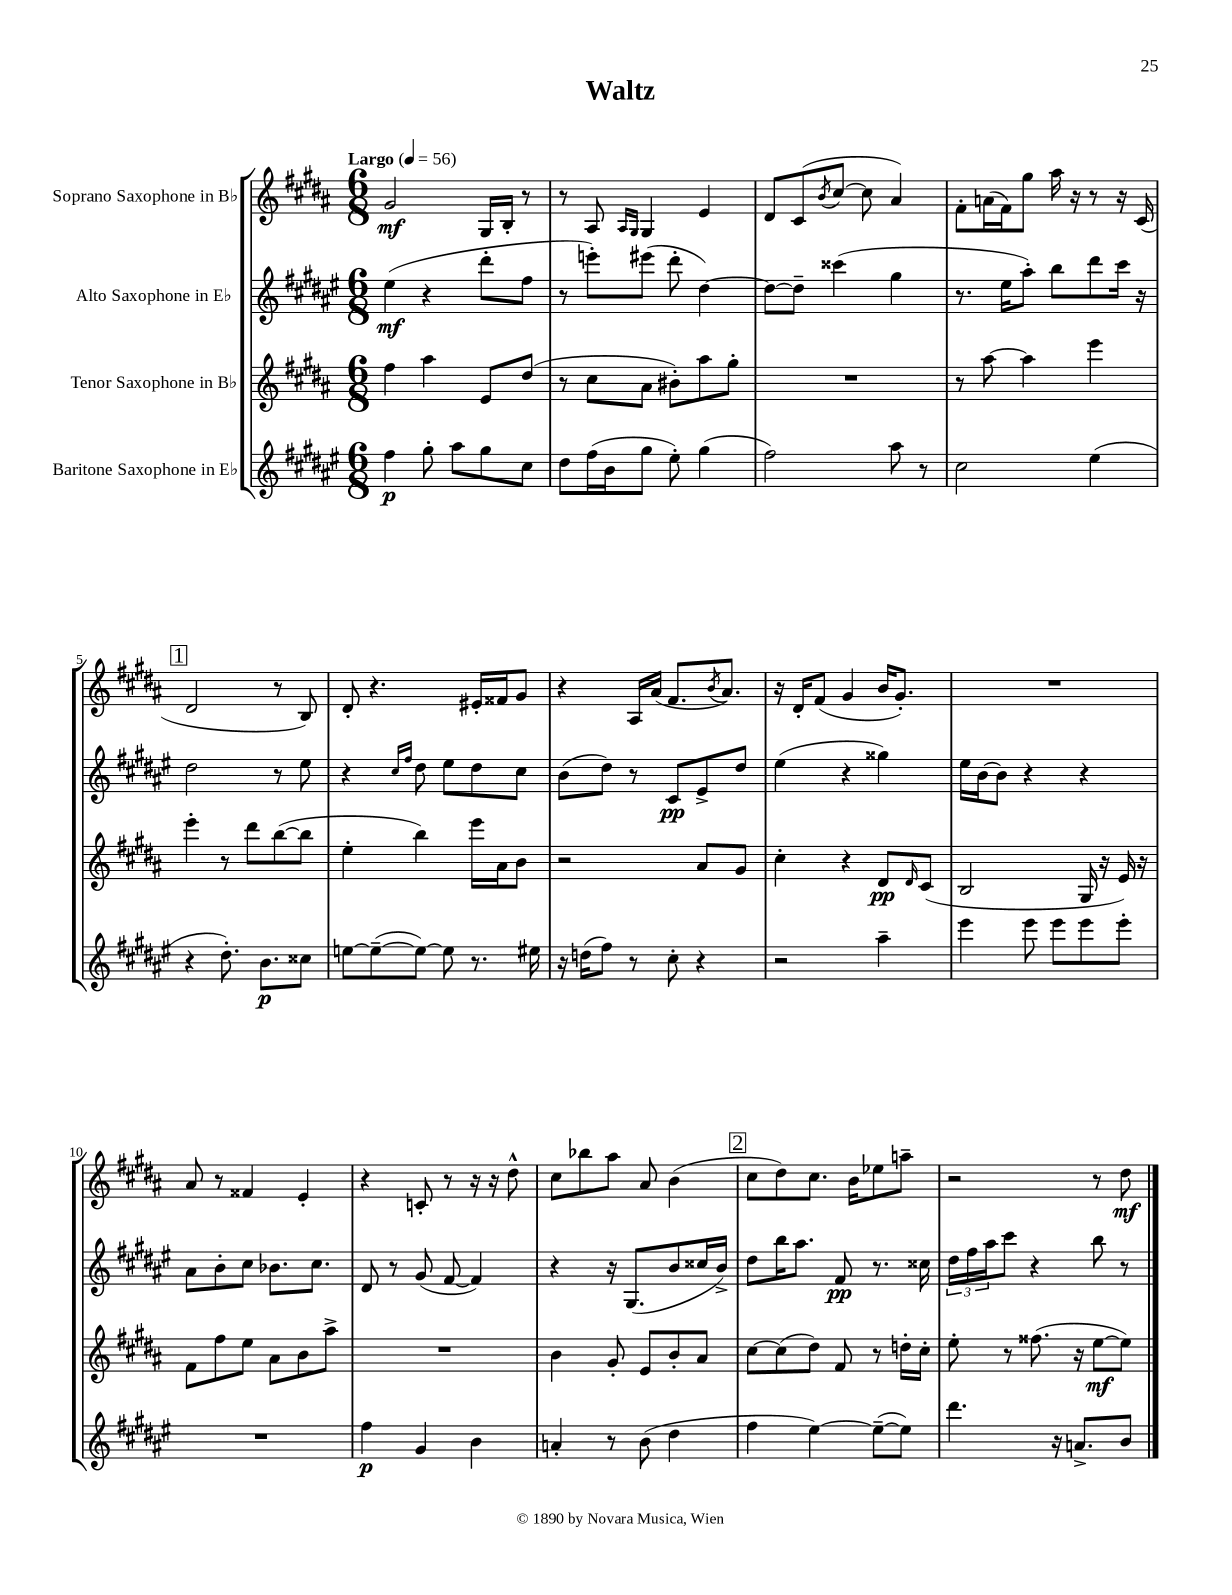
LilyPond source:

\header { title = "Waltz" }
<<
\new StaffGroup <<
\new Staff = "s0" \with { instrumentName = "Soprano Saxophone in Bb" } {
    \clef treble \key b \major \numericTimeSignature \time 6/8 \tempo "Largo" 4 = 56
    gis'2\mf gis16 b16-. r8 |
    r8 ais8 \grace { ais16 gis16 } gis4 e'4 |
    dis'8 cis'8( \acciaccatura { b'8 } cis''8~ cis''8 ais'4) |
    fis'8-. a'16( fis'16) gis''8 ais''16 r16 r8 r16 cis'16( |
    \mark \markup { \box "1" } dis'2 r8 b8) |
    dis'8-. r4. eis'16-. fisis'16 gis'8 |
    r4 ais16 ais'16( fis'8. \acciaccatura { b'8 } ais'8.) |
    r16 dis'16-. fis'8( gis'4 b'16 gis'8.-.) |
    R2. |
    ais'8 r8 fisis'4 e'4-. |
    r4 c'8-. r8 r16 r16 dis''8-^ |
    cis''8 bes''8 ais''8 ais'8 b'4( |
    \mark \markup { \box "2" } cis''8 dis''8) cis''8. b'16 ees''8 a''8-- |
    r2 r8 dis''8\mf \bar "|." |
}
\new Staff = "s1" \with { instrumentName = "Alto Saxophone in Eb" } {
    \clef treble \key fis \major \numericTimeSignature \time 6/8
    eis''4\mf( r4 dis'''8-. fis''8 |
    r8 e'''8-.) eis'''8( dis'''8-. dis''4~) |
    dis''8~ dis''8-- cisis'''4( gis''4 |
    r8. eis''16 ais''8-.) b''8 dis'''8 cis'''16 r16 |
    \mark \markup { \box "1" } dis''2 r8 eis''8 |
    r4 \grace { cis''16 fis''16 } dis''8 eis''8 dis''8 cis''8 |
    b'8( dis''8) r8 cis'8\pp eis'8-> dis''8 |
    eis''4( r4 gisis''4) |
    eis''16 b'16~ b'8 r4 r4 |
    ais'8 b'8-. cis''8 bes'8. cis''8. |
    dis'8 r8 gis'8( fis'8~ fis'4) |
    r4 r16 gis8.( b'8 cisis''16 b'16->) |
    \mark \markup { \box "2" } dis''8 b''16 ais''8. fis'8\pp r8. cisis''16 |
    \tuplet 3/2 { dis''16 fis''16 ais''16 } cis'''8 r4 b''8 r8 \bar "|." |
}
\new Staff = "s2" \with { instrumentName = "Tenor Saxophone in Bb" } {
    \clef treble \key b \major \numericTimeSignature \time 6/8
    fis''4 ais''4 e'8 dis''8( |
    r8 cis''8 ais'8 bis'8-.) ais''8 gis''8-. |
    R2. |
    r8 ais''8~ ais''4 e'''4 |
    \mark \markup { \box "1" } e'''4-. r8 dis'''8 b''8~( b''8 |
    e''4-. b''4) e'''16 ais'16 b'8 |
    r2 ais'8 gis'8 |
    cis''4-. r4 dis'8\pp \grace { dis'16 } cis'8( |
    b2 gis16 r16 e'16) r16 |
    fis'8 fis''8 e''8 ais'8 b'8 ais''8-> |
    R2. |
    b'4 gis'8-. e'8 b'8-. ais'8 |
    \mark \markup { \box "2" } cis''8~ cis''8( dis''8) fis'8 r8 d''16-. cis''16-. |
    e''8-. r8 fisis''8.( r16 e''8~\mf e''8) \bar "|." |
}
\new Staff = "s3" \with { instrumentName = "Baritone Saxophone in Eb" } {
    \clef treble \key fis \major \numericTimeSignature \time 6/8
    fis''4\p gis''8-. ais''8 gis''8 cis''8 |
    dis''8 fis''16( b'16 gis''8 eis''8-.) gis''4( |
    fis''2) ais''8 r8 |
    cis''2 eis''4( |
    \mark \markup { \box "1" } r4 dis''8.-.) b'8.\p cisis''8 |
    e''8~ e''8~--( e''8~) e''8 r8. eis''16 |
    r16 d''16( fis''8) r8 cis''8-. r4 |
    r2 ais''4-- |
    eis'''4 eis'''8 eis'''8 eis'''8 eis'''8-. |
    R2. |
    fis''4\p gis'4 b'4 |
    a'4-. r8 b'8( dis''4 |
    \mark \markup { \box "2" } fis''4 eis''4~) eis''8~--( eis''8) |
    dis'''4. r16 a'8.-> b'8 \bar "|." |
}
>>
>>
